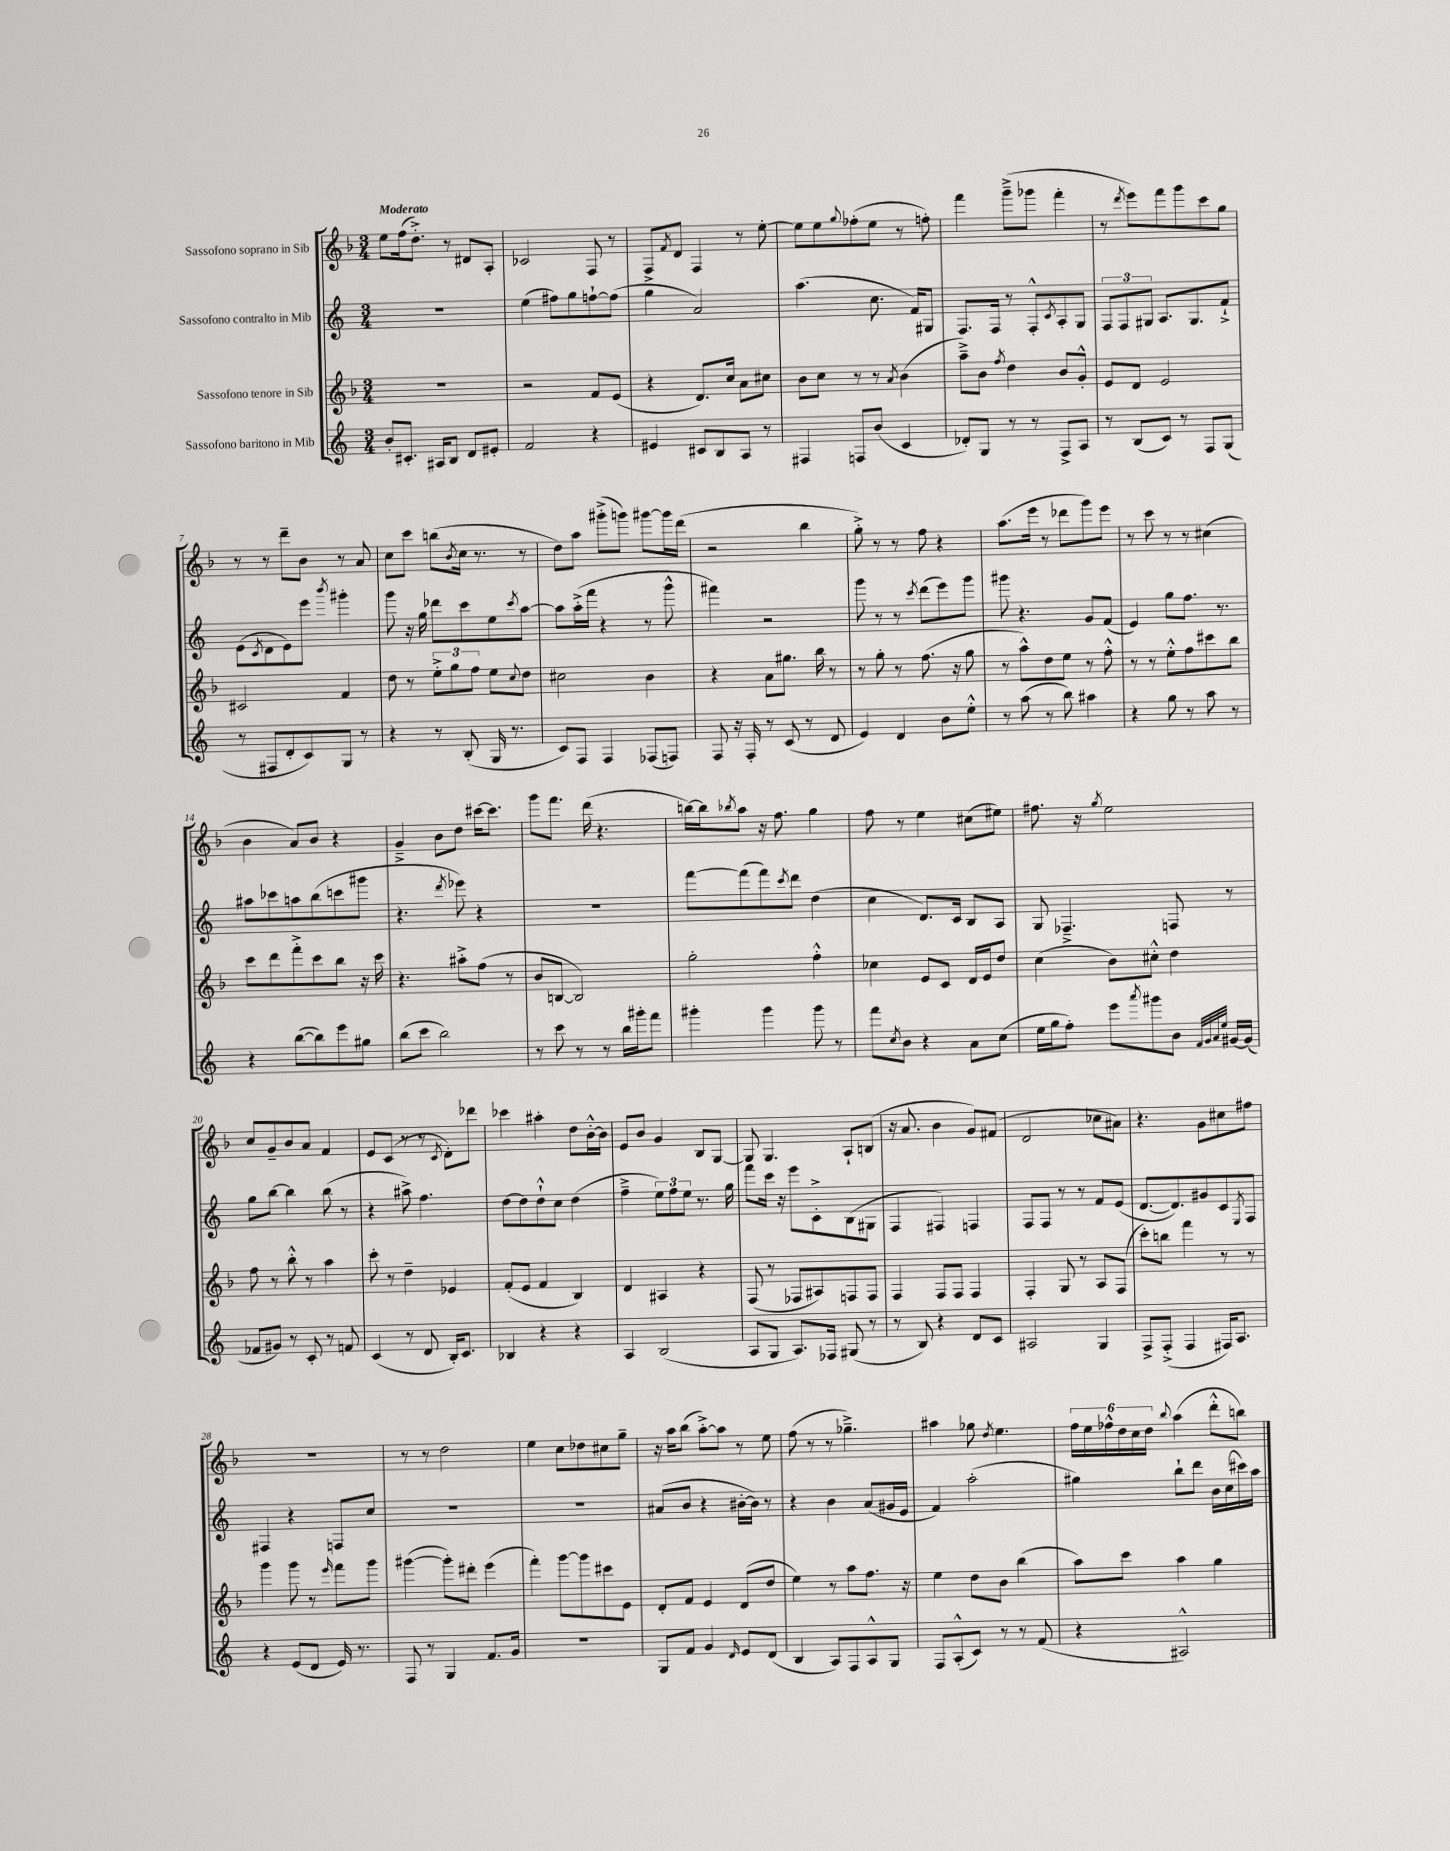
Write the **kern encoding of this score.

**kern	**kern	**kern	**kern
*staff4	*staff3	*staff2	*staff1
*clefG2	*clefG2	*clefG2	*clefG2
*k[]	*k[b-]	*k[]	*k[b-]
*M3/4	*M3/4	*M3/4	*M3/4
8b'	2.r	2.r	8ee
8.c#'	.	.	(16ff
.	.	.	8.dd'^)
16A#	.	.	.
8B	.	.	8r
8d	.	.	8d#
8e#'	.	.	8A'
=	=	=	=
2f	2r	(4ee	2c-
.	.	8ff#)	.
.	.	8gg	.
4r	8f	[8ff`	8F
.	(8e	(8ff]	8r
=	=	=	=
4e#	4r	4gg	8F^
.	.	.	8qf
.	.	.	8d
8c#	8.d)	2a)	4F
8B	.	.	.
.	16cc	.	.
8A	8a	.	8r
8r	8cc#	.	[8ee'
=	=	=	=
4F#	8b-	(4.aa	8ee]
.	8cc	.	8ee
.	.	.	8qqgg
8F	8r	.	(8ff-'
(8b	8r	8.cc	8ee
.	8qa	.	.
4c	(4b-	.	8r
.	.	16f)	.
.	.	8G#	8ff')
=	=	=	=
8d-')	8aa~^)	8.F	4fff
8G	8b-	.	.
.	.	16F	.
.	8qff	.	.
8r	4dd	8r	(8ggg~^
8r	.	8F'^^	8ggg-
.	.	8qc	.
8F^	8b-	8A'	4fff'
8A	8g'^^	8G	.
=	=	=	=
8r	8e	12F	8r
.	.	12F	.
.	.	.	8qddd
(8B	8d	.	8eee)
.	.	12G#	.
8c)	2e	8.A	8fff
8r	.	.	8ggg
.	.	8.G#	.
8F	.	.	8ccc
(8G	.	8f`^	8gg
=	=	=	=
8r	2c#	(8e	8r
.	.	8qc	.
8F#	.	8d	8r
8d'	.	8e)	8ddd~
8c)	.	8eee	8b-
.	.	8qbbb	.
8G	4f	4ggg#'	8r
8r	.	.	8a
=	=	=	=
4r	8dd	8ggg	8cc
.	8r	16r	8ccc
.	.	16gg	.
8r	12ee'^	8ddd-	(8bb
.	12gg	.	.
.	.	.	8qb-
(8B'	.	8ccc	16cc
.	12ff	.	.
.	.	.	8.r
16G	8ee	8ee	.
8.r	.	.	.
.	8qqcc	8qccc	.
.	8dd	[8aa	8r
=	=	=	=
8c)	2cc#	8aa]	8dd)
8F	.	(16aa'^	8aa
.	.	16fff	.
4F	.	4r	(8ggg#'^
.	.	.	8ggg)
(8F-	4b-	8r	[8ggg#
8F)	.	8ggg^^	16ggg#]
.	.	.	(16ddd
=	=	=	=
8F	4r	4fff#)	2r
16r	.	.	.
16F'	.	.	.
8r	8a	2r	.
(8c	8.gg#	.	.
8r	.	.	4bb-
.	16bb-	.	.
8d	8r	.	.
=	=	=	=
4e)	8r	8ggg	8gg'^)
.	8gg'	8r	8r
4d	8r	8r	8r
.	.	8qccc	.
.	(8.ff	(8ddd	8ff
8b	.	8eee)	4r
.	16r	.	.
8ee'^^	8gg	8ggg	.
=	=	=	=
8r	8r	8ggg#	(8.aa
(8aa	8aa^^)	4.r	.
.	.	.	16eee
8r	8dd	.	8r
8bb)	8ee	.	8ddd-
4aa#	8r	8g	8ggg)
.	8ff'^^	(8f	8eee
=	=	=	=
4r	8r	4e)	8r
.	8r	.	8ccc
8gg	8ee'^^	8gg	8r
8r	8ff	8.ff	8r
8aa	8ccc#	.	(4cc#
.	.	8.r	.
8r	8bb-	.	.
=	=	=	=
4r	8ccc	8aa#	4b-
.	8ddd	8ccc-	.
([8bb	8fff'^	8aa	8a)
8bb])	8ccc	(8bb	8b-
8eee	8bb-	8ccc	4r
8gg#	16r	8ggg#	.
.	16ccc	.	.
=	=	=	=
(8bb	4.r	4.r	4g~^
8ccc	.	.	.
2bb)	.	.	8b-
.	.	8qddd	.
.	8aa#'^	8eee-)	8dd
.	(8ff	4r	[16ccc#
.	.	.	8.ccc#]
.	8r	.	.
=	=	=	=
8r	8b-	2.r	8ggg
8ccc	[8B	.	8.fff
8r	2B])	.	.
.	.	.	(16ddd
8r	.	.	4.r
16bb	.	.	.
16ggg#'	.	.	.
8fff	.	.	.
=	=	=	=
4ggg#'	2gg'	[8fff	[16bb)
.	.	.	16bb]
.	.	.	8qbb-
.	.	(8fff]	8aa
4ggg#	.	8fff)	16r
.	.	.	8.ff
.	.	8qccc	.
.	.	8ddd	.
8ggg#	4ff'^^	(4dd	4gg
8r	.	.	.
=	=	=	=
8fff	4cc-	4cc	8ff
8qcc	.	.	.
8b	.	.	8r
4r	8e	8.d)	4ee
.	8c	.	.
.	.	16c	.
8a	16d	8B	(8cc#
.	16e	.	.
(8cc	8dd	8A	8ee#)
=	=	=	=
16ee	(4cc	8G	8.ff#
16gg	.	.	.
8ff')	.	4.F-~^	.
.	.	.	16r
.	.	.	8qgg
8eee	8b-)	.	2ee
8qaaa	.	.	.
8ggg#	8cc#'^^	.	.
8b	4dd	8F	.
32qqf	.	.	.
32qqg	.	.	.
32qqa	.	.	.
32qqee	.	.	.
[16g#	.	8r	.
(16g#]	.	.	.
=	=	=	=
8f-	8ff	8gg	8cc
8g#)	8r	[8bb	8g~
8r	8bb-'^^	4bb]	8b-
8c'	8r	.	8a
8r	4aa	(8bb	4f
8f	.	8r	.
=	=	=	=
(4c	8ccc'	4r	8e
.	8r	.	(8c
8r	4dd~	8aa#^)	8r
8d	.	4.ff	8r
.	.	.	8qc
16B')	4e-	.	8d')
8.c	.	.	.
.	.	.	8ddd-
=	=	=	=
4B-	(8f'	[8dd	4ccc-
.	8e	8dd]	.
4r	4f	8dd`^^	4aa#'
.	.	8cc	.
4r	4B-)	(4dd	8dd
.	.	.	[16b-'^^
.	.	.	16b-]
=	=	=	=
4A	4d	4ff~^	8e
.	.	.	8b-
(2B	4A#	12ee)	4g
.	.	12ff	.
.	.	12ee	.
.	4r	8.r	8B-
.	.	.	[8G
.	.	16gg	.
=	=	=	=
8A	(8F	8fff	8G]
8G	8r	16ccc	4.G
.	.	16r	.
8.A)	8F-	8eee	.
.	8A#)	8c'^	.
16F-	.	.	.
(8G#	8F	(8B	8A`
8r	8F	8G#	(8B
=	=	=	=
8r	4F	4F	16r
.	.	.	8.a
8B)	.	.	.
4r	8F	4F#)	4b-
.	8F	.	.
8d	4F	4F	8g)
8c	.	.	(8f#
=	=	=	=
2A#	4F'	8F	2d
.	.	8F	.
.	8G	8r	.
.	8r	8r	.
4G	8A	8f	8cc-
.	(8F	(8e	8a#)
=	=	=	=
8F^	8ccc')	[8.d	4.r
(8F'^	8bb	.	.
.	.	8.d])	.
4F	4fff	.	.
.	.	8g#	8g
16F#)	8r	8c	8cc#
8.A	.	.	.
.	.	8qE	.
.	8r	8F	8ff#
=	=	=	=
4r	4ggg	4F#	2.r
(8e	8ggg	4r	.
8d	8r	.	.
.	16qqeee	.	.
16e)	8fff	8F	.
8.r	.	.	.
.	8ggg	8cc	.
=	=	=	=
8F	([4ggg#	2.r	8r
8r	.	.	8r
4G	8ggg#'])	.	2dd
.	8ddd#'	.	.
8.f	(4eee	.	.
16g	.	.	.
=	=	=	=
2.r	4fff')	2.r	4ee
.	[8ggg	.	8cc
.	8ggg]	.	8dd-
.	8ccc#	.	8cc#
.	8e	.	8gg~
=	=	=	=
8G	8d'	(8a#	16r
.	.	.	16aa
8f	8f	8b	(8bb-
4g	4e	4r	[8aa'^)
.	.	.	8aa]
16qqd	.	.	.
8e	(8d	[16b#'	8r
.	.	16b#])	.
(8d	8dd	8r	8ee
=	=	=	=
4B	4ee)	4r	(8ff
.	.	.	8r
8A)	8r	4b	8r
8F	8aa	.	4.gg-~^)
8A^^	8.ff	(8a	.
8G	.	16g#	.
.	16r	16e	.
=	=	=	=
8F	4ee	4f)	4aa#
(8A'^^	.	.	.
8c)	8dd	(2aa'	8gg-
.	.	.	8qdd
8r	8b-	.	4.ee
8r	(4bb-	.	.
(8f	.	.	.
=	=	=	=
4r	8aa)	4gg#)	24ff
.	.	.	24ee
.	.	.	24ff-^^
.	8ccc	.	24dd
.	.	.	24cc
.	.	.	24dd
.	.	.	8qqbb-
2A#^^)	4aa	8bb`	(4aa
.	.	8ddd	.
.	4gg	16b	8ddd'^^
.	.	(16cc	.
.	.	16ccc#)	8bb)
.	.	16aa	.
==	==	==	==
*-	*-	*-	*-
